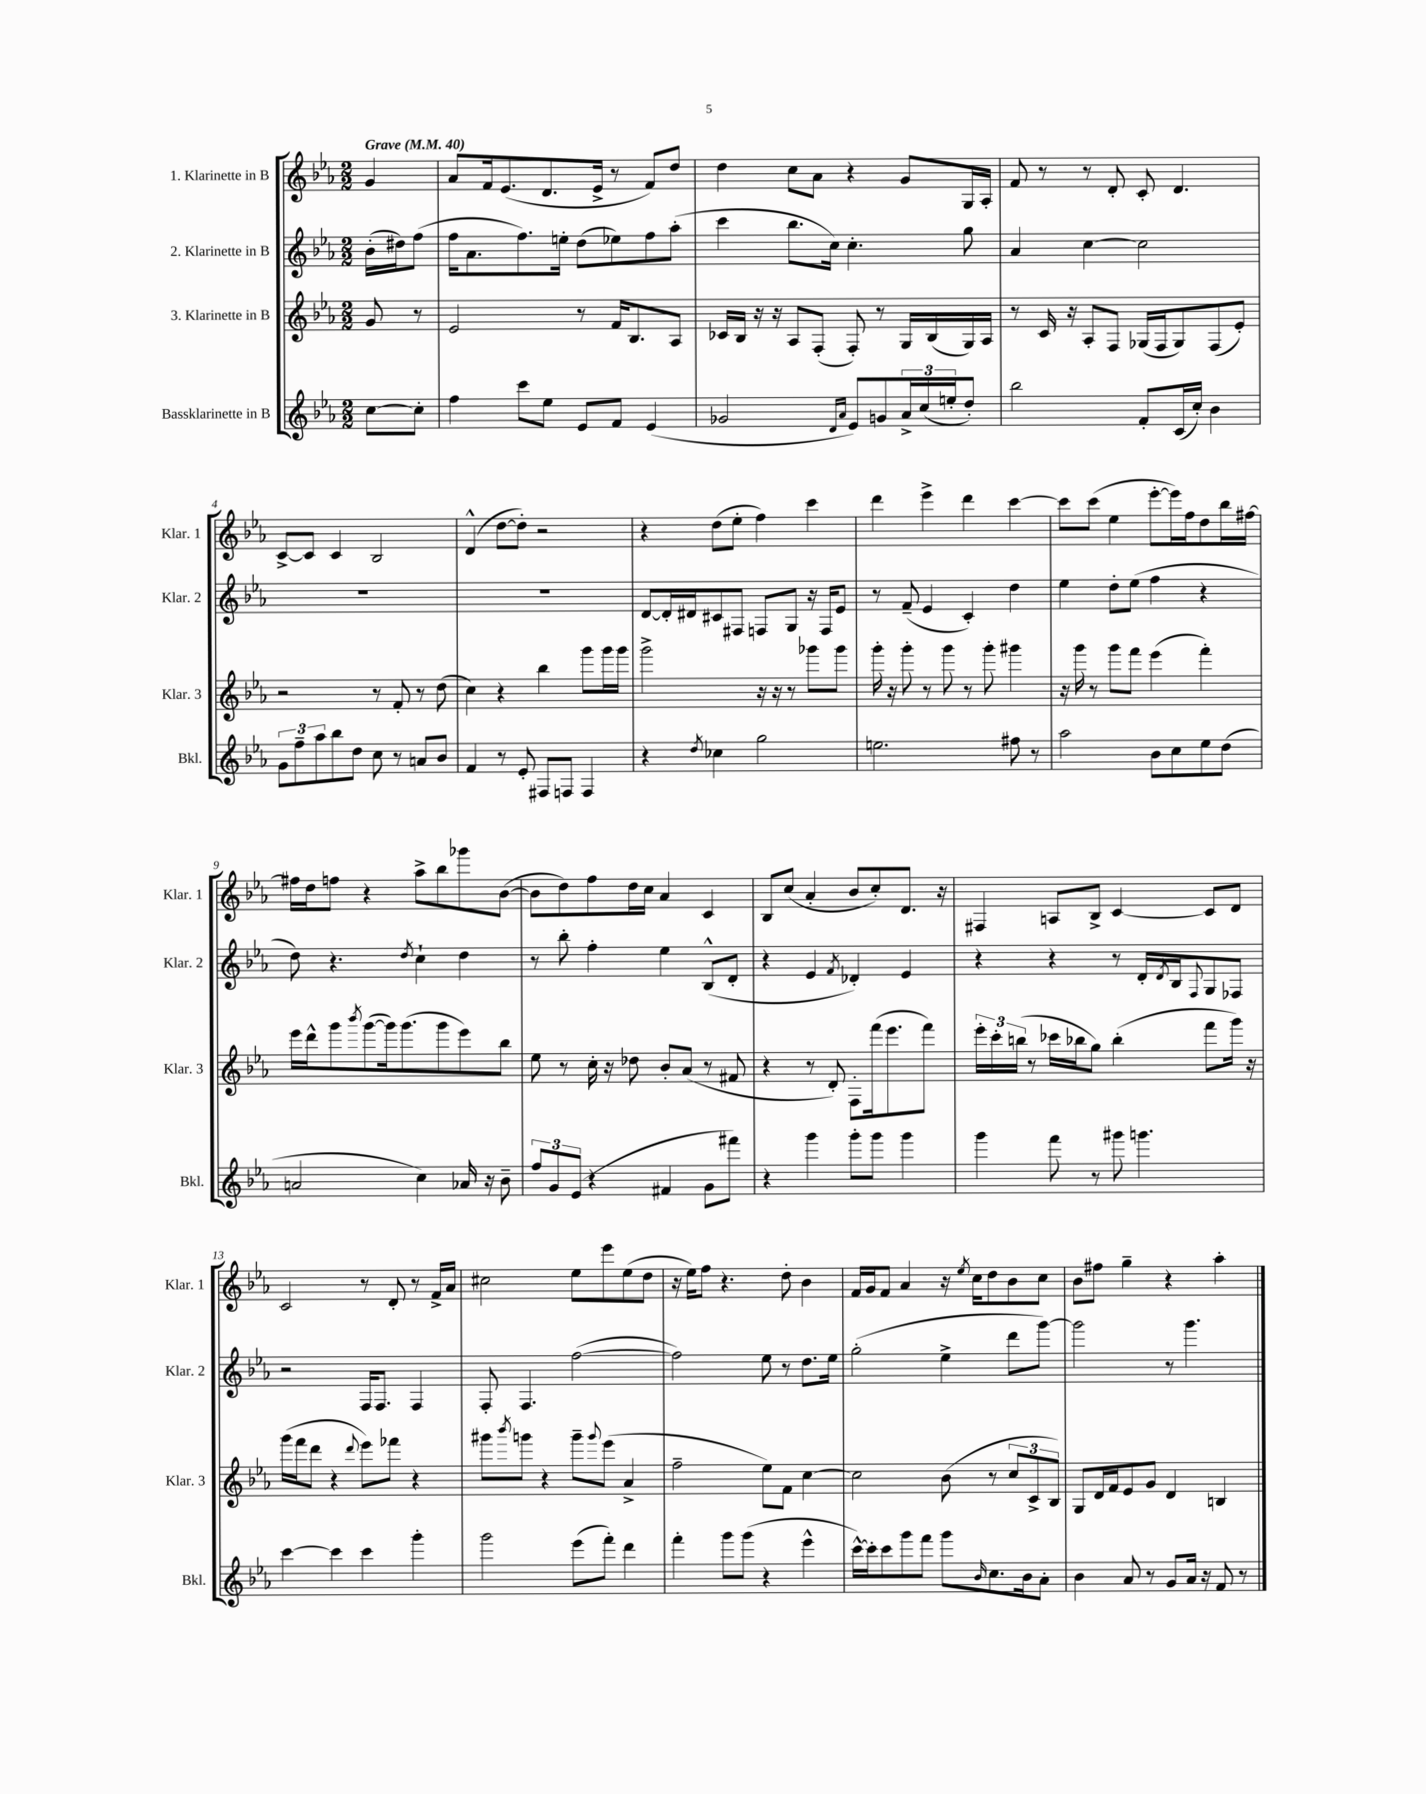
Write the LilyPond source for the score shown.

<<
\new StaffGroup <<
\new Staff = "s0" \with { instrumentName = "1. Klarinette in B" shortInstrumentName = "Klar. 1" } {
    \clef treble \key ees \major \numericTimeSignature \time 2/2 \partial 4 \tempo "Grave" 4 = 40
    g'4 |
    aes'8 f'16 ees'8.( d'8. ees'16-> r8 f'8) d''8 |
    d''4 c''8 aes'8 r4 g'8 g16 aes16-. |
    f'8 r8 r8 d'8-. c'8-. d'4. |
    c'8~-> c'8 c'4 bes2 |
    d'4-^( d''8~ d''8-.) r2 |
    r4 d''8( ees''8-. f''4) c'''4 |
    d'''4 ees'''4-> d'''4 c'''4~ |
    c'''8 c'''8( ees''4 ees'''8~-. ees'''16) f''16 d''8 bes''16 fis''16~ |
    fis''16 d''16 f''8 r4 aes''8-> bes''8 ges'''8 bes'8~( |
    bes'8 d''8) f''8 d''16 c''16 aes'4 c'4 |
    bes8 c''8( aes'4-. bes'8 c''8-.) d'8. r16 |
    fis4 a8 bes8-> c'4~ c'8 d'8 |
    c'2 r8 d'8-. r8 f'16-> aes'16 |
    cis''2 ees''8 ees'''8 ees''8( d''8 |
    r16 ees''16) f''8 r4. d''8-. bes'4 |
    f'16 g'16 f'8 aes'4 r16 \acciaccatura { ees''8 } c''16 d''8 bes'8 c''8 |
    bes'8 fis''8 g''4-- r4 aes''4-. \bar "|." |
}
\new Staff = "s1" \with { instrumentName = "2. Klarinette in B" shortInstrumentName = "Klar. 2" } {
    \clef treble \key ees \major \numericTimeSignature \time 2/2 \partial 4
    bes'16-.( dis''16) f''8( |
    f''16 aes'8. f''8.) e''16-. d''8( ees''8) f''8 aes''8-.( |
    c'''4 bes''8. c''16) c''4.-. g''8 |
    aes'4 c''4~ c''2 |
    R1 |
    R1 |
    d'8~ d'16-. dis'16 cis'8 fis8 f8 g8 r16 f16 ees'8 |
    r8 f'8--( ees'4 c'4-.) d''4 |
    ees''4 d''8-. ees''8( f''4 r4 |
    d''8) r4. \acciaccatura { d''8 } c''4-! d''4 |
    r8 bes''8-. f''4-. ees''4 bes8-^( d'8-. |
    r4 ees'4 \acciaccatura { f'8 } des'4-.) ees'4 |
    r4 r4 r8 d'16-. \acciaccatura { d'8 } bes16 \appoggiatura { f8 } g8 fes8 |
    r2 f16 f8. f4 |
    f8-. f4. f''2~( |
    f''2) ees''8 r8 d''8. ees''16 |
    g''2-.( ees''4-> d'''8 g'''8~) |
    g'''2 r8 g'''4. \bar "|." |
}
\new Staff = "s2" \with { instrumentName = "3. Klarinette in B" shortInstrumentName = "Klar. 3" } {
    \clef treble \key ees \major \numericTimeSignature \time 2/2 \partial 4
    g'8 r8 |
    ees'2 r8 f'16 bes8. aes8 |
    ces'16 bes16 r16 r16 aes8 f8-.( f8-.) r8 g16 bes16( g16) aes16 |
    r8 c'16 r16 aes8-. f8 ges16( f16 ges8) f8( ees'8-.) |
    r2 r8 f'8-. r8 d''8( |
    c''4) r4 bes''4 g'''8 g'''16 g'''16 |
    g'''2-> r16 r16 r8 ges'''8 ges'''8 |
    g'''16-. r16 g'''8-. r8 g'''8 r8 g'''8-. gis'''4 |
    r16 g'''16 r8 g'''8 f'''8 ees'''4( f'''4-.) |
    ees'''16 d'''16-^ g'''8 \acciaccatura { bes'''8 } g'''8~( g'''16) g'''8.( g'''8 ees'''8) bes''8 |
    ees''8 r8 c''16-. r16 des''8 bes'8-. aes'8( r8 fis'8 |
    r4 r8 d'8-.) f8-. f'''16( ees'''8. f'''8) |
    \tuplet 3/2 { ees'''16-. c'''16-. b''16( } r8 ces'''16 bes''16 g''8) bes''4-.( f'''8 g'''16) r16 |
    g'''16( f'''16 d'''8 r4 \appoggiatura { d'''8 } ees'''8) fes'''8 r4 |
    gis'''8 \acciaccatura { bes'''8 } g'''8 r4 g'''8-- \appoggiatura { g'''8 } ees'''8( aes'4-> |
    f''2-- ees''8) f'8 c''4~ |
    c''2 bes'8( r8 \tuplet 3/2 { c''8 c'8-> bes8) } |
    g8 d'16 f'16 ees'8 g'8 d'4 b4 \bar "|." |
}
\new Staff = "s3" \with { instrumentName = "Bassklarinette in B" shortInstrumentName = "Bkl." } {
    \clef treble \key ees \major \numericTimeSignature \time 2/2 \partial 4
    c''8~ c''8-. |
    f''4 c'''8 ees''8 ees'8 f'8 ees'4( |
    ges'2 \grace { d'16 aes'16 } ees'8) g'8 \tuplet 3/2 { aes'16-> c''16( e''16-. } d''8-.) |
    bes''2 f'8-. c'16( c''16-.) bes'4 |
    \tuplet 3/2 { g'8 f''8-- aes''8 } bes''8 d''8 c''8 r8 a'8 bes'8 |
    f'4 r8 ees'8-. fis8 f8 f4 |
    r4 \acciaccatura { d''8 } ces''4 g''2 |
    e''2. fis''8 r8 |
    aes''2 bes'8 c''8 ees''8 d''8( |
    a'2 c''4) aes'16 r16 bes'8-- |
    \tuplet 3/2 { f''8 g'8 ees'8( } r4 fis'4 g'8 fis'''8) |
    r4 g'''4 g'''8-. g'''8 g'''4 |
    g'''4 f'''8 r8 gis'''8 g'''4. |
    c'''4~ c'''4 c'''4 g'''4-. |
    g'''2 ees'''8( f'''8-.) d'''4 |
    f'''4-. g'''8 g'''8( r4 ees'''4-^ |
    c'''16~-^) c'''16-. c'''8 g'''8 f'''8 g'''8 \grace { bes'16 } c''8. bes'16 aes'8-. |
    bes'4 aes'8 r8 g'8 aes'16 r16 f'8 r8 \bar "|." |
}
>>
>>
